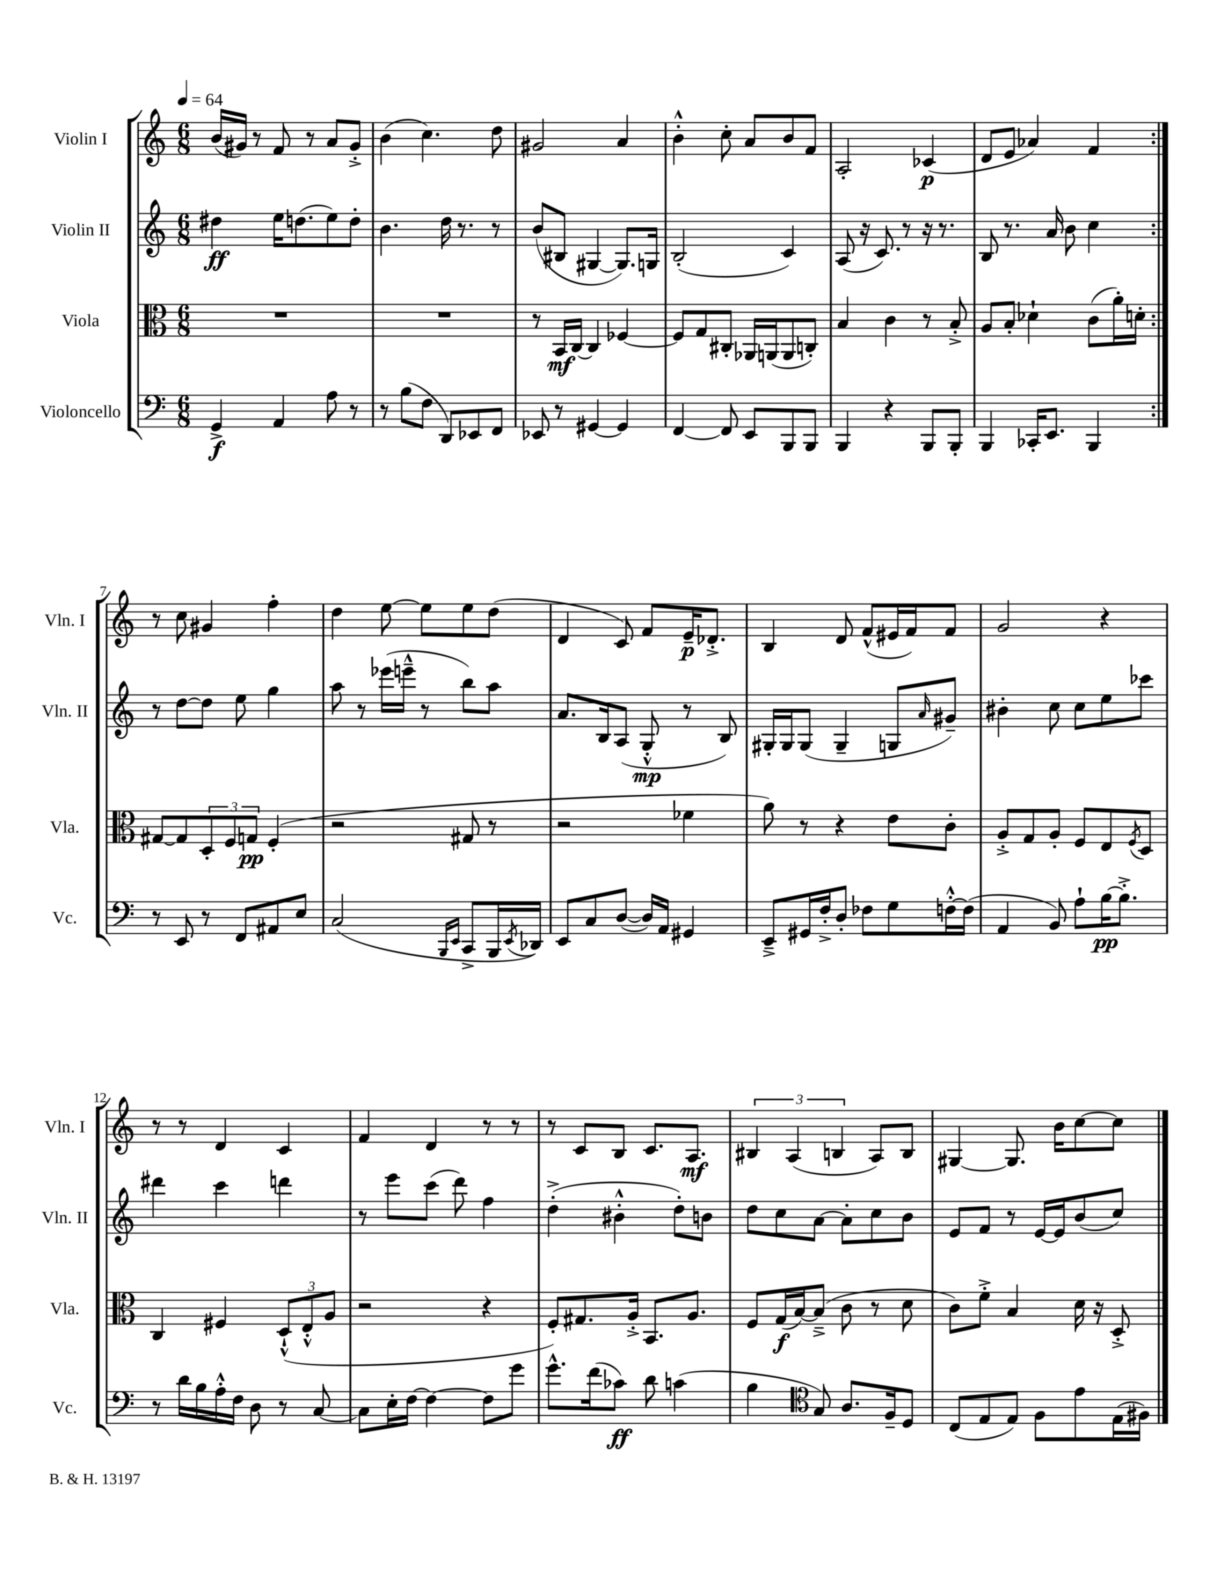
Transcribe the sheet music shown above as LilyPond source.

<<
\new StaffGroup <<
\new Staff = "s0" \with { instrumentName = "Violin I" shortInstrumentName = "Vln. I" } {
    \clef treble \key c \major \numericTimeSignature \time 6/8 \tempo 4 = 64
    \repeat volta 2 { b'16( gis'16) r8 f'8 r8 a'8 gis'8-.-> |
    b'4( c''4.) d''8 |
    gis'2 a'4 |
    b'4-.-^ c''8-. a'8 b'8 f'8 |
    a2-. ces'4\p( |
    d'8 e'8 aes'4) f'4 | }
    r8 c''8 gis'4 f''4-. |
    d''4 e''8~ e''8 e''8 d''8( |
    d'4 c'8) f'8 e'16--\p des'8.-.-> |
    b4 d'8 f'8-^( eis'16 f'16) f'8 |
    g'2 r4 |
    r8 r8 d'4 c'4 |
    f'4 d'4 r8 r8 |
    r8 c'8 b8 c'8. a8.\mf |
    \tuplet 3/2 { bis4 a4( b4 } a8) b8 |
    gis4~ gis8. b'16 c''8~ c''8 \bar "|." |
}
\new Staff = "s1" \with { instrumentName = "Violin II" shortInstrumentName = "Vln. II" } {
    \clef treble \key c \major \numericTimeSignature \time 6/8
    \repeat volta 2 { dis''4\ff e''16 d''8.( e''8) d''8-. |
    b'4. d''16 r8. r8 |
    b'8( bis8 gis4~ gis8.) g16 |
    b2-.( c'4) |
    a8( r16 c'8.) r8 r16 r8. |
    b8 r8. a'16 b'8 c''4 | }
    r8 d''8~ d''8 e''8 g''4 |
    a''8 r8 ees'''16( e'''16---^ r8 b''8) a''8 |
    a'8. b16 a8( g8-.-^\mp r8 b8) |
    gis16-. gis16 gis8( gis4-- g8 \grace { a'16 } gis'8--) |
    bis'4-. c''8 c''8 e''8 ces'''8 |
    dis'''4 c'''4 d'''4 |
    r8 e'''8 c'''8( d'''8) f''4 |
    d''4-.->( bis'4-.-^ d''8-.) b'8 |
    d''8 c''8 a'8~ a'8-. c''8 b'8 |
    e'8 f'8 r8 e'16~ e'16 b'8( c''8) \bar "|." |
}
\new Staff = "s2" \with { instrumentName = "Viola" shortInstrumentName = "Vla." } {
    \clef alto \key c \major \numericTimeSignature \time 6/8
    \repeat volta 2 { R2. |
    R2. |
    r8 b,16\mf c16~ c4 fes4~ |
    fes8 g8 cis8-. aes,16 a,16( a,8 c8-.) |
    b4 c'4 r8 b8-.-> |
    a8 b8-. des'4-! c'8( a'16-.) d'16-. | }
    gis8~ gis8 \tuplet 3/2 { d8-. f8 g8\pp } f4-.( |
    r2 gis8 r8 |
    r2 fes'4 |
    a'8) r8 r4 e'8 c'8-. |
    a8-.-> g8 a8-. f8 e8 \acciaccatura { f8 } d8 |
    c4 fis4 \tuplet 3/2 { d8-!-^( e8-.-^ a8 } |
    r2 r4 |
    f8-.) gis8. a16-.-> b,8. a8. |
    f8 g16\f( b16~) b8--->( c'8 r8 d'8 |
    c'8) f'8-.-> b4 d'16 r16 d8-.-> \bar "|." |
}
\new Staff = "s3" \with { instrumentName = "Violoncello" shortInstrumentName = "Vc." } {
    \clef bass \key c \major \numericTimeSignature \time 6/8
    \repeat volta 2 { g,4->\f a,4 a8 r8 |
    r8 b8( f8 d,8) ees,8 f,8 |
    ees,8 r8 gis,4~ gis,4 |
    f,4~ f,8 e,8 b,,8 b,,8 |
    b,,4 r4 b,,8 b,,8-. |
    b,,4 ces,16-. e,8. b,,4 | }
    r8 e,8 r8 f,8 ais,8 e8 |
    c2( \grace { b,,16 e,16 } c,8-> b,,16 \acciaccatura { e,8 } des,16) |
    e,8 c8 d8~( d16) a,16 gis,4 |
    e,8---> gis,16 f16-.-> d8-. fes8 g8 f16~-.-^ f16( |
    a,4 b,8) a8-! b16~\pp b8.-.-> |
    r8 d'16 b16 a16-.-^ f16 d8 r8 c8~ |
    c8 e16-. f16~ f4~ f8 g'8 |
    g'8.-^ f'16( ces'8\ff) d'8 c'4( |
    b4 \clef tenor g8) a8. f16-- d8 |
    c8( e8 e8) f8 e'8 e16( fis16) \bar "|." |
}
>>
>>
